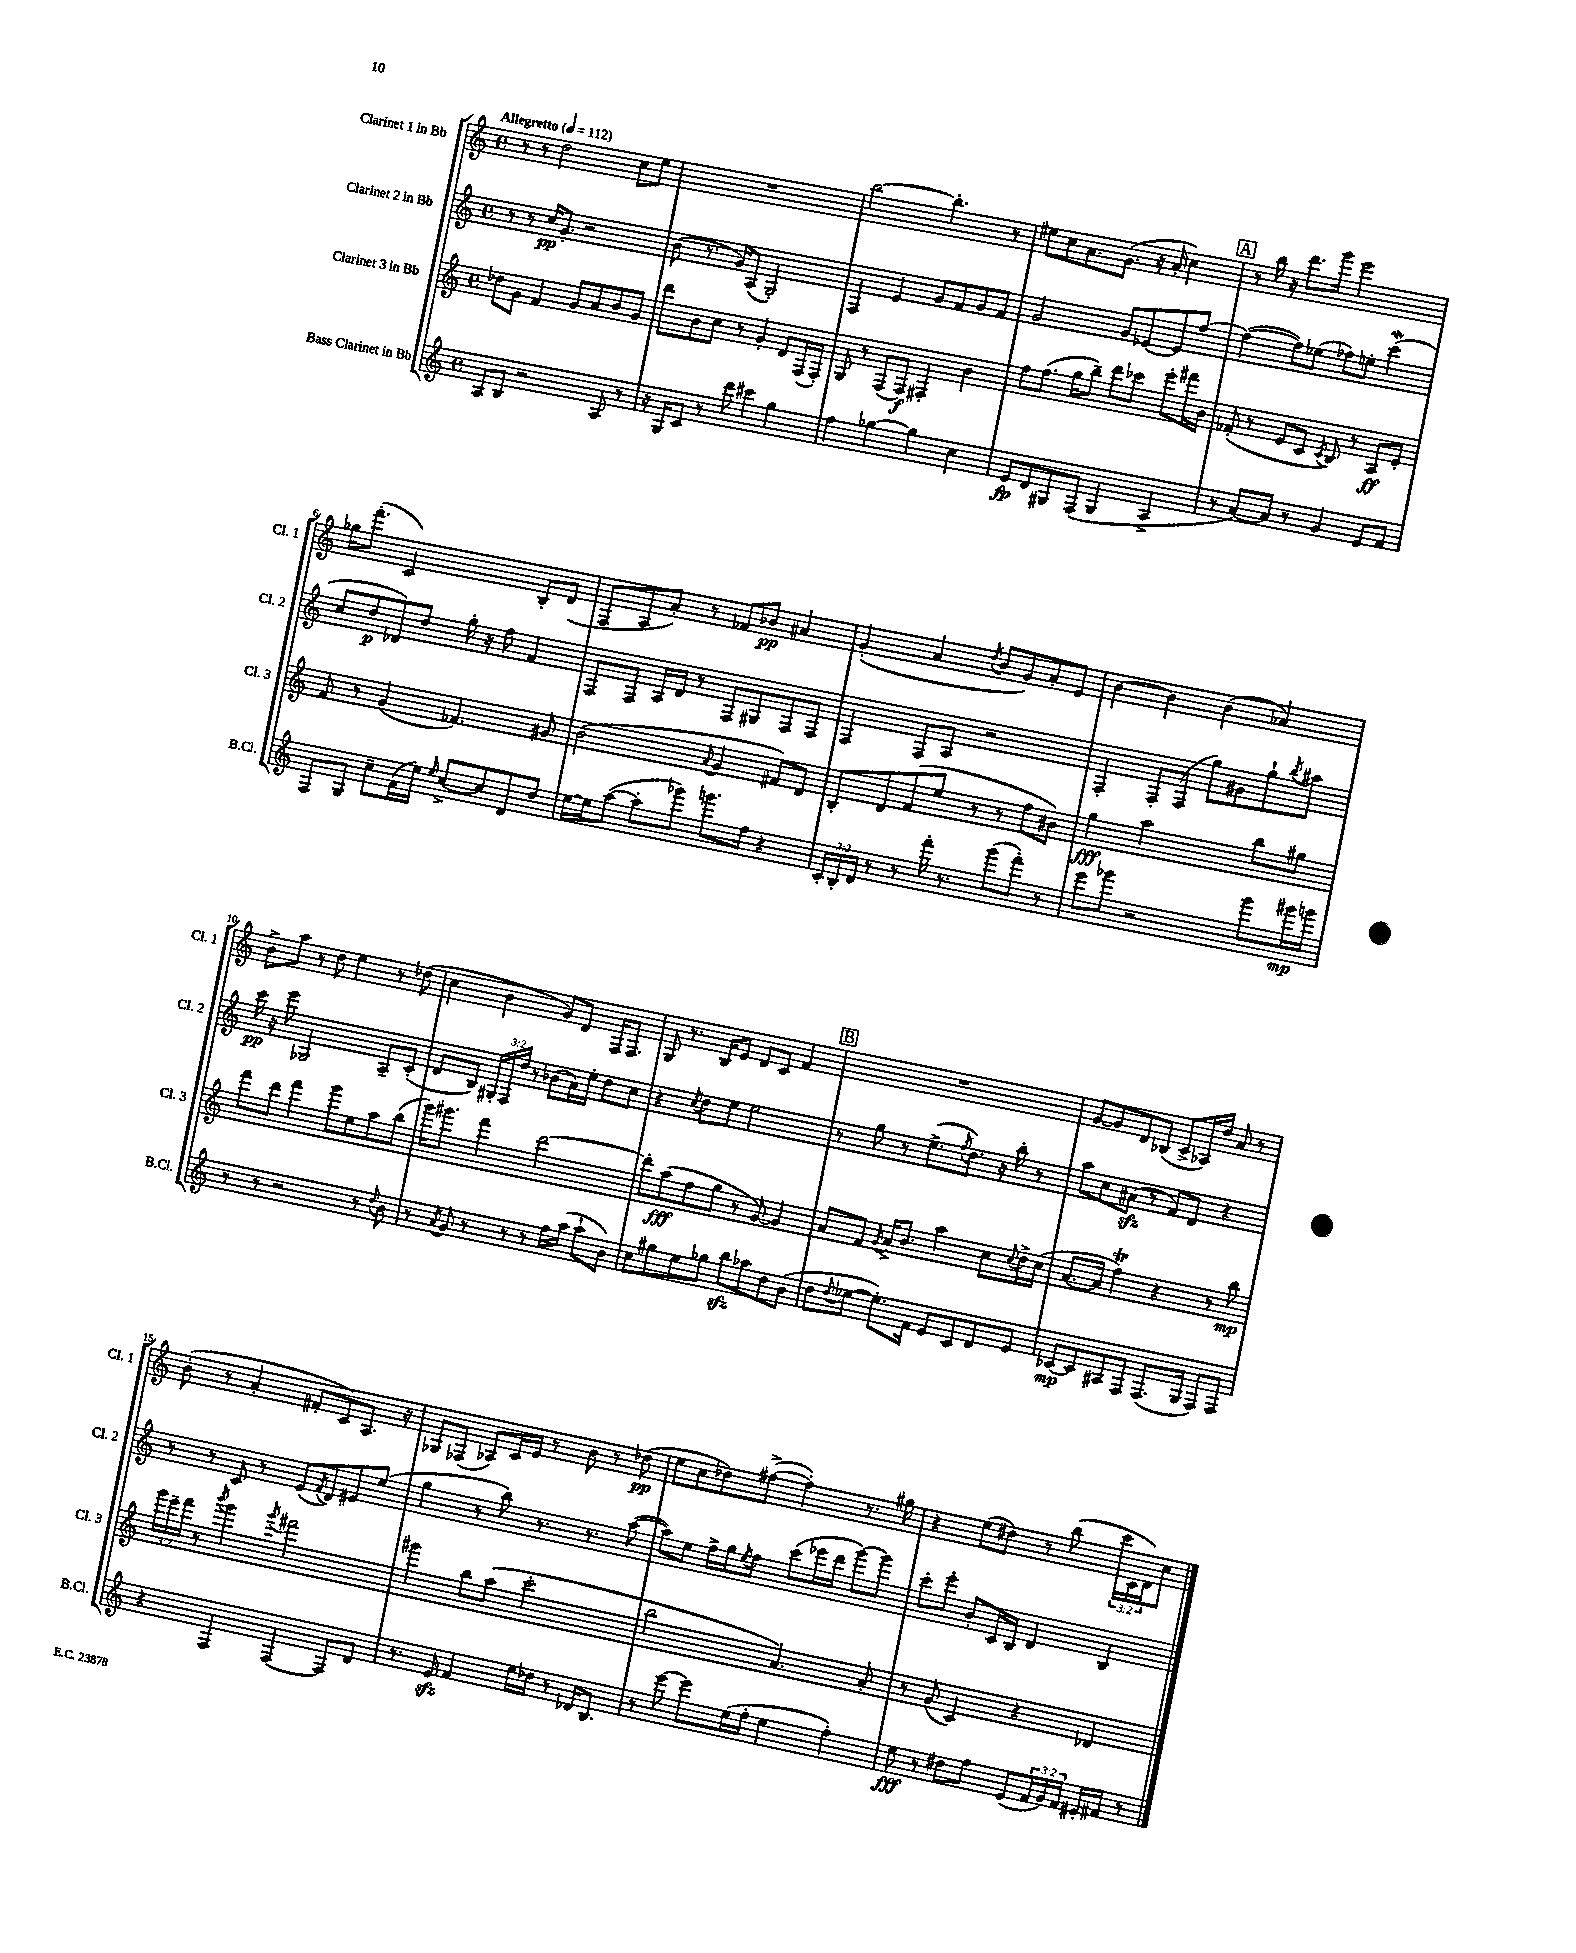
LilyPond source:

<<
\new StaffGroup <<
\new Staff = "s0" \with { instrumentName = "Clarinet 1 in Bb" shortInstrumentName = "Cl. 1" } {
    \clef treble \key c \major \defaultTimeSignature \time 4/4 \override Staff.TupletNumber.text = #tuplet-number::calc-fraction-text \tempo "Allegretto" 4 = 112
    r8 r8 d''2 c''8 e''8 |
    R1 |
    b''2~ b''4.-. r8 |
    eis''8 c''8 a'8. g'8.( r16 a'16-. c''4) |
    \mark \markup { \box "A" } r8 b''16 r16 d'''8. g'''16 e'''2 |
    ges''16 f'''8.-.( c'2) b8-. d'8( |
    f8 a8 a'8-.) r8 fes'8 bes'8\pp ais'4 |
    g'4-.( a'4 \acciaccatura { d''8 } b'8 g'8) a'8-. e'8 |
    b'4~ b'4 b'4( aes'4) |
    b'8-> a''8 r8 d''8 e''4 r8 des''8( |
    c''4 b'4 g'8) d'8 f16 f8. |
    g8 r8. b16 e'8 d'8 c'8 f'4 |
    \mark \markup { \box "B" } R1 |
    g'8~ g'8 d'8 bes8( c'8-> aes16) d''16 a'8 r8 |
    b'8-.( r8 a'4-. fis'8-. c'8) a8. r16 |
    ges8 fes8( aes8) c'16 e'16 r8 b'8 r8 des''8\pp( |
    e''8 c''8 des''8) fis''8~->( fis''4-.) r8. gis''16 |
    r4 e''8( dis''8) r8 b''8( \tuplet 3/2 { c'''16 c'16 d'16) } c''8 \bar "|." |
}
\new Staff = "s1" \with { instrumentName = "Clarinet 2 in Bb" shortInstrumentName = "Cl. 2" } {
    \clef treble \key c \major \defaultTimeSignature \time 4/4 \override Staff.TupletNumber.text = #tuplet-number::calc-fraction-text
    r8 r8 c''16\pp g'8.-. r2 |
    b'8( r8. g'16) a8( g2-.) |
    f4 e'4 g'8 f'8 g'8 f'8 |
    g'2 g'8 ees'8~ ees'8 f''8~ |
    \mark \markup { \box "A" } f''4~( f''8) ees''8( fes''8) e''8-. c'''4\mordent( |
    c''8 d''8\p des'8) d''8 g''16-. r16 f''8 f'4 |
    f8 f8 a16 d'16 r8 f8 gis8 f8 f8 |
    f4 f8 a8 r2 |
    f4-. f8-. f8( g''8) gis'8 g''8-! \acciaccatura { b''8 } ais''8 |
    c'''16\pp r16 e'''8 ges2 a8-- c'8-.( |
    d'8 b8) \tuplet 3/2 { gis16-. f16 d''16 } r8 bes'8( a'16) e''16-. d''8 c''8 |
    r4 \acciaccatura { c''8 } d''8 e''8 e''2 |
    \mark \markup { \box "B" } r8 g''8 r8 e''8.->( \acciaccatura { f''8 } d''8.) r16 b''16-. r8 |
    a''8 c''8 ais'8\sfz( r8 f'8) d'8 r4 |
    r8 r8 c'8 r8 e'8( \acciaccatura { f'8 } d'8) eis'8 e''8( |
    g''4 r8 b''8) r8. r8. a''8~( |
    a''8) e''8 f''16-> g''16 \acciaccatura { e''8 } f''8 c'''8( ees'''16 d'''16 g'''8~) g'''8 |
    c'''8-. e'''8-. b'8-. c'16 b16 d'4 b4 \bar "|." |
}
\new Staff = "s2" \with { instrumentName = "Clarinet 3 in Bb" shortInstrumentName = "Cl. 3" } {
    \clef treble \key c \major \defaultTimeSignature \time 4/4 \override Staff.TupletNumber.text = #tuplet-number::calc-fraction-text
    des''8 g'8 f'4 g'8 a'8 b'8 g'8 |
    d'''8 b'8 c''8 r8 g'4-. d'8 f16( f16-.) |
    g8 r8 f8( f8\f) fis4-. b'4 |
    f''8 f''8.( g''16 b''8--) d'''8 ces'''8 e'''8-. fis'''16 b'16 |
    \mark \markup { \box "A" } fes'8-.( r8 e'8 c'8 \acciaccatura { c'8 } b8) r8 a8\ff e'8-. |
    f'8 r8 g'4( fes'4.) gis'8 |
    b'2( \appoggiatura { a'8 } g'4 fis'8) d'8 |
    b8-. d'8 f'8( e''8 r8 r8 f''8 bis'8) |
    g''4\fff a''2 b''8 gis''8 |
    f'''8 d'''8 f'''4 g'''8 e''8 a''8 b''8( |
    g'''16) gis'''8. f'''4 d'''2~ |
    d'''8-. a''8\fff( f''8 g''8 r8 g'8~) g'4 |
    \mark \markup { \box "B" } a'8 f'8 \acciaccatura { g'8 } a'16-> b'8. a''4 c''8 \appoggiatura { c''8 } d''16-> c''16( |
    a'8.~ a'16 f''4\trill) r4 r8 b''8\mp |
    \tuplet 3/2 { g'''16 e'''16-- f'''16 } r8 \acciaccatura { b'''8 } g'''4 \acciaccatura { g'''8 } fis'''2 |
    gis'''4 b''8 a''8( c'''2-. |
    b''2 a'4.) a'8-. |
    r8 g'8( c'4) r4 des'4 \bar "|." |
}
\new Staff = "s3" \with { instrumentName = "Bass Clarinet in Bb" shortInstrumentName = "B.Cl." } {
    \clef treble \key c \major \defaultTimeSignature \time 4/4 \override Staff.TupletNumber.text = #tuplet-number::calc-fraction-text
    a8 b8 r2 a8 r8 |
    r16 g16 c'8 r8 d'''8 cis'''4 g''4 |
    f''4 ges''4~ ges''4 c''4 |
    e'8\fp d'8 gis8 f8( gis4 a4-> |
    \mark \markup { \box "A" } r8 a'8~) a'8 r8 g'4 e'8 f'8 |
    f8 g8 c''8-- f'16( e''16) \grace { e''16 } c''8~-> c''8 d'8 d''8 |
    e''16~ e''16 a''8~( a''8-. ges'''8) g'''8. f''16 r4 |
    \tuplet 3/2 { c'16-. b16-. d'16 } r8 r8 f'''16-. r8. g'''8( f'''8-.) r8 |
    e'''8 ges'''8 r2 ges'''8 gis'''16\mp g'''16 |
    r8 r8 r2 r8 \appoggiatura { d''8 } b'8 |
    r8 \acciaccatura { a'8 } g'8 r8 r8 r8 f''16 a''16( a''8-! b'8) |
    c''8 gis''8 e''8 ges''8 b''8\sfz aes''8 d''8 b'8( |
    \mark \markup { \box "B" } d''8 \appoggiatura { d''8 } ees''8~ ees''8.-.) f'16 e'8 c'8 d'8 e'8 |
    ces'8~\mp ces'8 ais8 f8 f8.( g16 f8) f8 |
    r4 f4 f4~ f8 d'8 |
    r8. e'16\sfz f'4 e''16 des''16 r8 des'16 b8. |
    r8 e'''8~ e'''8 e''16( f''16-. e''4 f''4-.) |
    e''8\fff r8 dis''8 f''8 e'8( \tuplet 3/2 { f'16 g'16) f'16 } eis'16-. fis'16 r8 \bar "|." |
}
>>
>>
